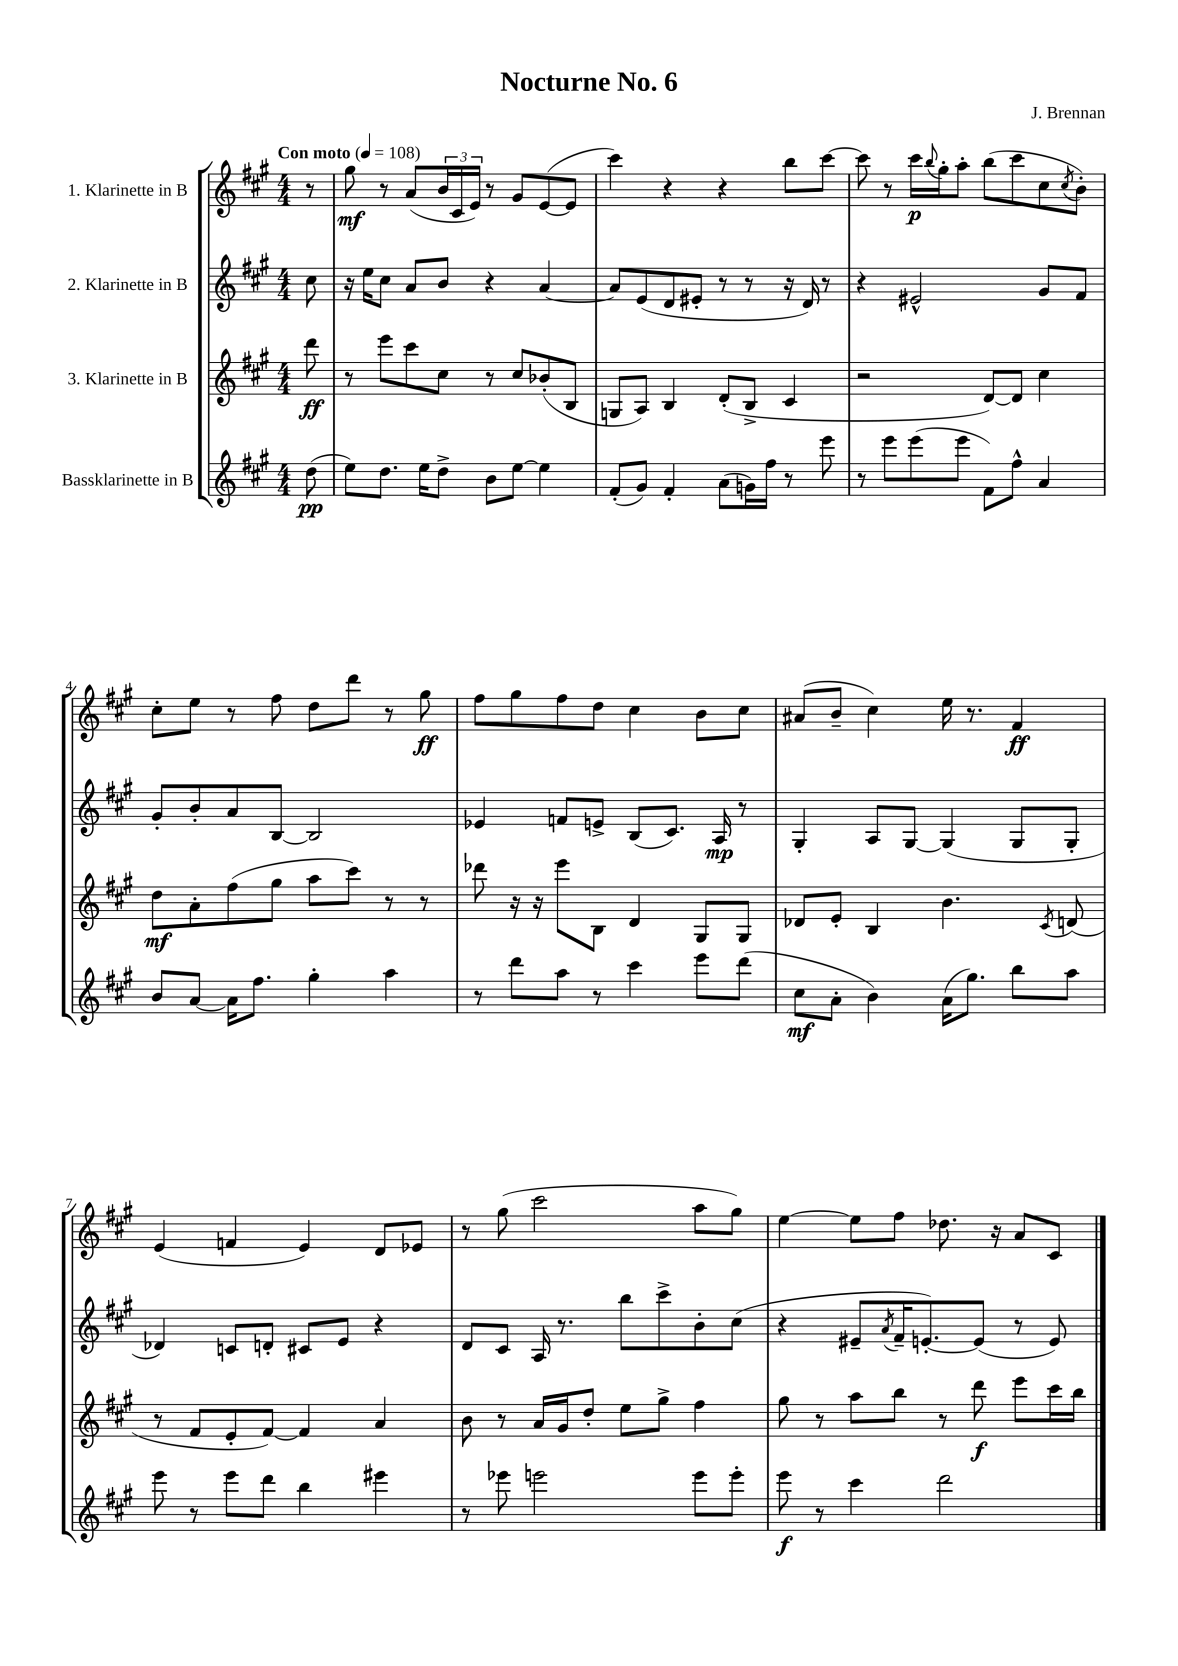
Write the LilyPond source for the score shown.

\header { title = "Nocturne No. 6" composer = "J. Brennan" }
<<
\new StaffGroup <<
\new Staff = "s0" \with { instrumentName = "1. Klarinette in B" } {
    \clef treble \key a \major \numericTimeSignature \time 4/4 \partial 8 \tempo "Con moto" 4 = 108
    r8 |
    gis''8\mf r8 a'8( \tuplet 3/2 { b'16 cis'16 e'16) } r8 gis'8 e'8~( e'8 |
    cis'''4) r4 r4 b''8 cis'''8~ |
    cis'''8 r8 cis'''16\p \appoggiatura { b''8 } gis''16-. a''8-. b''8( cis'''8 cis''8 \acciaccatura { cis''8 } b'8-.) |
    cis''8-. e''8 r8 fis''8 d''8 d'''8 r8 gis''8\ff |
    fis''8 gis''8 fis''8 d''8 cis''4 b'8 cis''8 |
    ais'8( b'8-- cis''4) e''16 r8. fis'4\ff |
    e'4( f'4 e'4) d'8 ees'8 |
    r8 gis''8( cis'''2 a''8 gis''8) |
    e''4~ e''8 fis''8 des''8. r16 a'8 cis'8 \bar "|." |
}
\new Staff = "s1" \with { instrumentName = "2. Klarinette in B" } {
    \clef treble \key a \major \numericTimeSignature \time 4/4 \partial 8
    cis''8 |
    r16 e''16 cis''8 a'8 b'8 r4 a'4~ |
    a'8 e'8( d'8 eis'8-. r8 r8 r16 d'16) r8 |
    r4 eis'2-^ gis'8 fis'8 |
    gis'8-. b'8-. a'8 b8~ b2 |
    ees'4 f'8 e'8-> b8( cis'8.) a16\mp r8 |
    gis4-. a8 gis8~ gis4( gis8 gis8-. |
    des'4) c'8 d'8-. cis'8 e'8 r4 |
    d'8 cis'8 a16 r8. b''8 cis'''8-> b'8-. cis''8( |
    r4 eis'8-- \acciaccatura { a'8 } fis'16-- e'8.~-.) e'8( r8 e'8) \bar "|." |
}
\new Staff = "s2" \with { instrumentName = "3. Klarinette in B" } {
    \clef treble \key a \major \numericTimeSignature \time 4/4 \partial 8
    d'''8\ff |
    r8 e'''8 cis'''8 cis''8 r8 cis''8 bes'8-.( b8 |
    g8 a8) b4 d'8-.( b8-> cis'4 |
    r2 d'8~) d'8 cis''4 |
    d''8\mf a'8-. fis''8( gis''8 a''8 cis'''8) r8 r8 |
    des'''8 r16 r16 e'''8 b8 d'4 gis8 gis8 |
    des'8 e'8-. b4 b'4. \acciaccatura { cis'8 } d'8( |
    r8 fis'8 e'8-. fis'8~) fis'4 a'4 |
    b'8 r8 a'16 gis'16 d''8-. e''8 gis''8-> fis''4 |
    gis''8 r8 a''8 b''8 r8 d'''8\f e'''8 cis'''16 b''16 \bar "|." |
}
\new Staff = "s3" \with { instrumentName = "Bassklarinette in B" } {
    \clef treble \key a \major \numericTimeSignature \time 4/4 \partial 8
    d''8\pp( |
    e''8) d''8. e''16 d''8-> b'8 e''8~ e''4 |
    fis'8-.( gis'8) fis'4-. a'8( g'16) fis''16 r8 e'''8 |
    r8 e'''8 e'''8( e'''8 fis'8) fis''8-^ a'4 |
    b'8 a'8~ a'16 fis''8. gis''4-. a''4 |
    r8 d'''8 a''8 r8 cis'''4 e'''8 d'''8( |
    cis''8\mf a'8-. b'4) a'16( gis''8.) b''8 a''8 |
    e'''8 r8 e'''8 d'''8 b''4 eis'''4 |
    r8 ees'''8 e'''2 e'''8 e'''8-. |
    e'''8\f r8 cis'''4 d'''2 \bar "|." |
}
>>
>>
